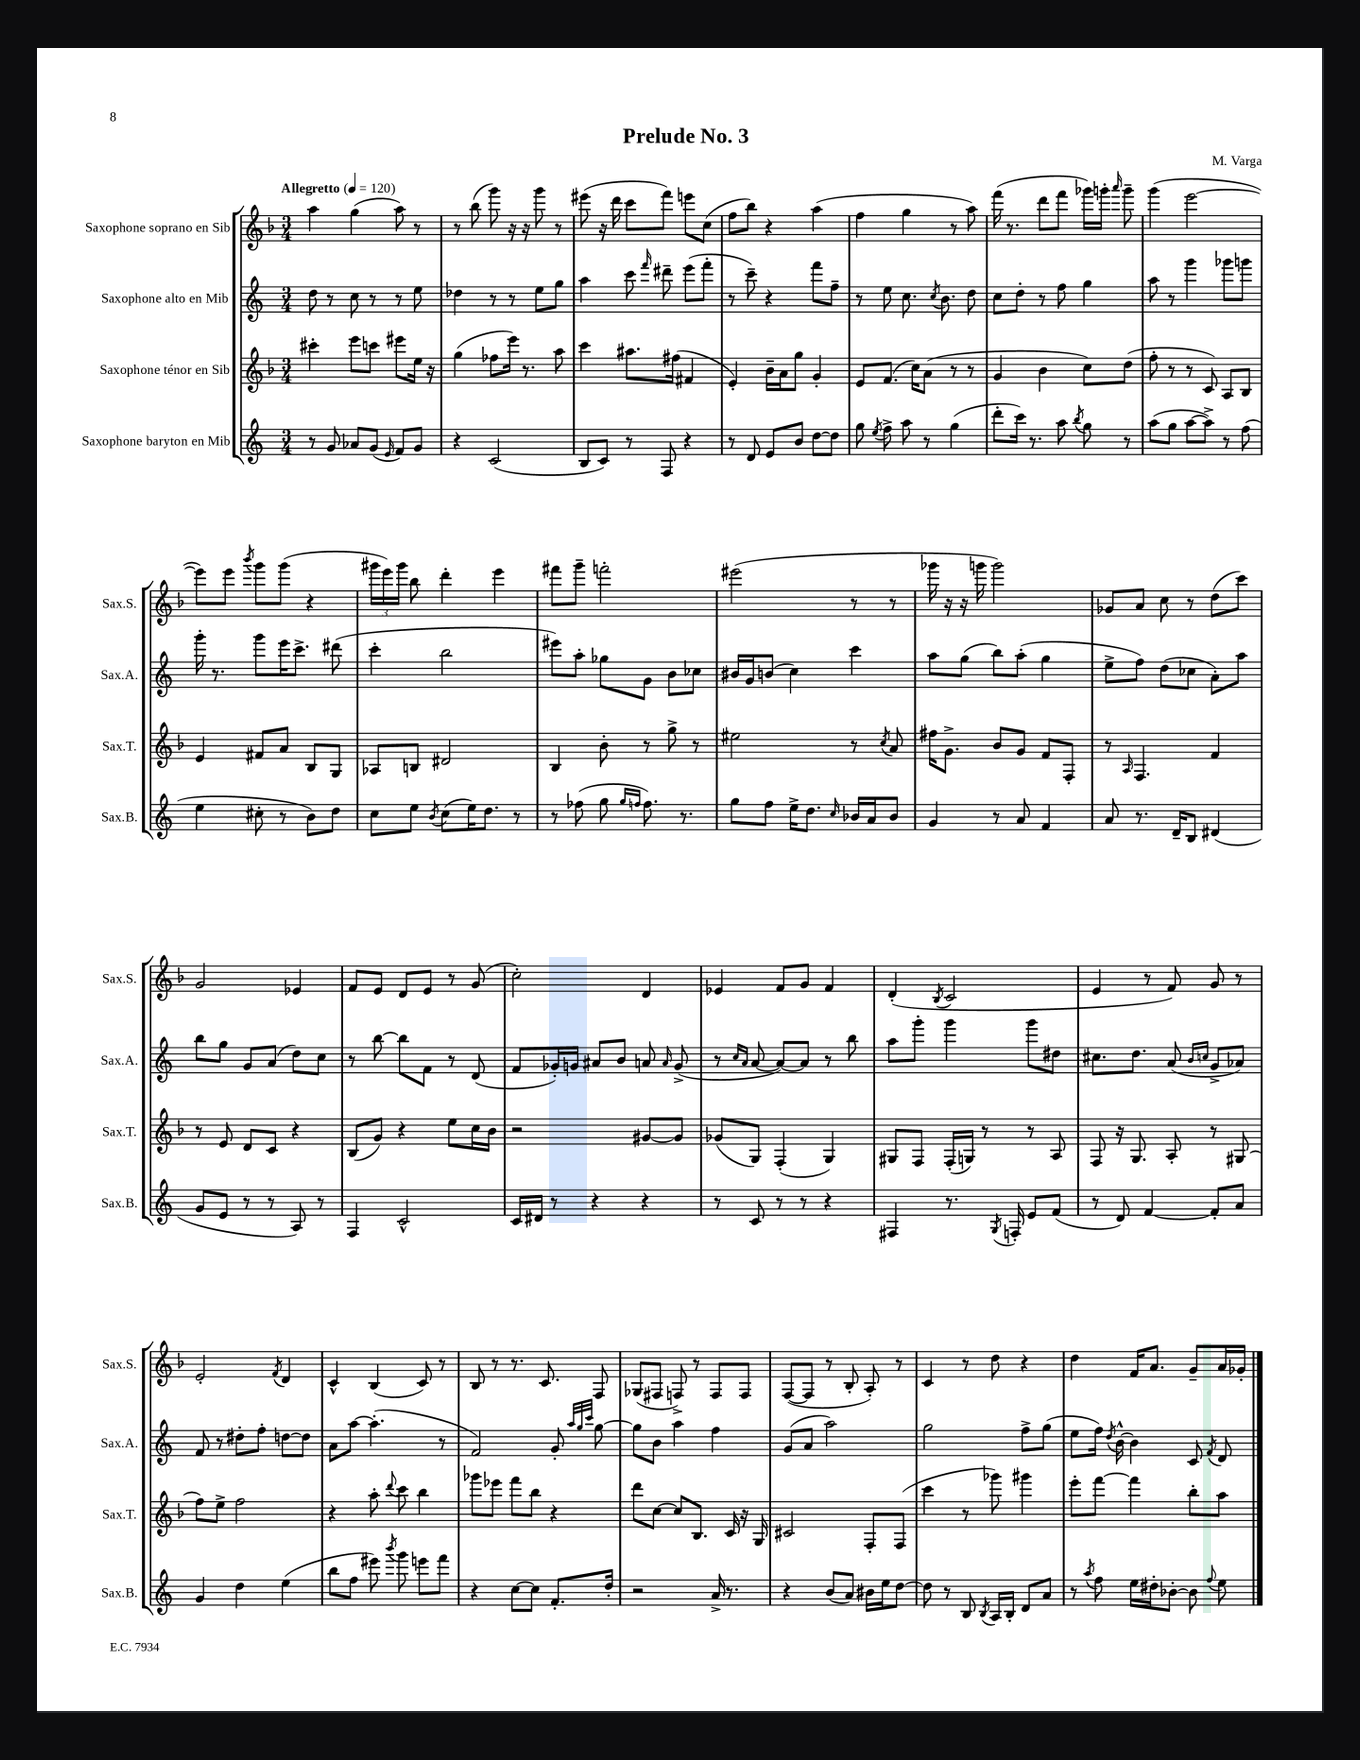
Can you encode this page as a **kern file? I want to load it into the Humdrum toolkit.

**kern	**kern	**kern	**kern
*staff4	*staff3	*staff2	*staff1
*clefG2	*clefG2	*clefG2	*clefG2
*k[]	*k[b-]	*k[]	*k[b-]
*M3/4	*M3/4	*M3/4	*M3/4
*MM120	*MM120	*MM120	*MM120
8r	4ccc#'	8dd	4aa
8g	.	8r	.
8a-	8eee	8cc	(4gg
(8g	8ccc	8r	.
16qqe	.	.	.
8f)	8eee#	8r	8aa)
8g	16ee	8ee	8r
.	16r	.	.
=	=	=	=
4r	(4gg	4dd-	8r
.	.	.	(8bb-
(2c	8ff-	8r	8ggg)
.	16eee)	8r	16r
.	8.r	.	16r
.	.	8ee	8ggg
.	8aa	8gg	8r
=	=	=	=
8B	4ccc	4aa	(8eee#
8c)	.	.	16r
.	.	.	16ddd
8r	8.aa#	8ccc	8ccc
.	.	16qqfff	.
8F	.	8ddd#~	8fff)
.	(16ff#	.	.
4r	4f#	(8eee	8eee
.	.	8fff'	(8cc
=	=	=	=
8r	4e')	8r	8ff
8d	.	8ccc~)	8bb-)
8e	16b-~	4r	4r
.	16a	.	.
8b	8gg	.	.
[8dd	4g'	8fff	(4aa
8dd]	.	8ff~	.
=	=	=	=
8gg	8e	8r	4ff
8qee	.	.	.
8ff^	(8.f	8ee	.
8aa	.	8.cc	4gg
.	16cc)	.	.
8r	(8a	.	.
.	.	8qcc	.
.	.	8.b	.
(4gg	8r	.	8r
.	8r	8dd	8aa)
=	=	=	=
8ddd'	4g	8cc	(16fff
.	.	.	8.r
16ccc)	.	8dd'	.
8.r	.	.	.
.	4b-	8r	8ddd
8aa	.	8ff	8fff
8qbb	.	.	.
8gg	8cc)	4gg	16ggg-)
.	.	.	16ggg'
.	.	.	16qqaaa
8r	(8dd	.	8ggg~
=	=	=	=
(8aa	8ff'	8aa	(4ggg
8gg	8r	8r	.
[8aa	8r	4ggg	[2eee
8aa^])	8c)	.	.
8r	8A	8ggg-	.
(8ff	8B-	8ggg	.
=	=	=	=
4ee	4e	16ggg'	8eee])
.	.	8.r	.
.	.	.	8eee
.	.	.	8qbbb-
8cc#'	8f#	8ggg	8ggg
8r	8a	16eee	(8ggg
.	.	8.ccc^	.
8b)	8B-	.	4r
8dd	8G	(8ddd#	.
=	=	=	=
8cc	8A-	4ccc'	24ggg#
.	.	.	24eee)
.	.	.	24ggg#
8ee	8B	.	8bb-
8qb	.	.	.
(8cc	2d#	2bb	4ddd'
16ee)	.	.	.
8.dd	.	.	.
.	.	.	4eee
8r	.	.	.
=	=	=	=
8r	4B-	8eee#)	8fff#
(8ff-	.	8aa'	8ggg~
8gg	8b-'	8gg-	2fff'
16qqgg	.	.	.
16qqff	.	.	.
8.ff)	8r	8g	.
.	8gg^	8b	.
8.r	.	.	.
.	8r	8cc-	.
=	=	=	=
8gg	2ee#	16b#	(2eee#
.	.	16g	.
8ff	.	(8b	.
16ee^	.	4cc)	.
8.dd	.	.	.
16qqcc	.	.	.
16b-	8r	4ccc	8r
16a	.	.	.
.	8qcc	.	.
8b-	8a	.	8r
=	=	=	=
4g	16ff#	8aa	16ggg-
.	8.g^	.	16r
.	.	(8gg	16r
.	.	.	16ggg
8r	8b-	8bb)	2ggg)
8a	8g	(8aa'	.
4f	8f	4gg	.
.	8F'	.	.
=	=	=	=
8a	8r	8ee^	8g-
.	16qqA	.	.
8.r	4.F	8ff)	8a
.	.	(8dd	8cc
16d~	.	.	.
8B	.	8cc-	8r
(4d#	4f	8a')	(8dd
.	.	8aa	8ccc)
=	=	=	=
8g	8r	8bb	2g
8e	8e	8gg	.
8r	8d	8g	.
8r	8c	(8a	.
8A)	4r	8dd)	4e-
8r	.	8cc	.
=	=	=	=
4F	(8B-	8r	8f
.	8g)	[8bb	8e
2c^^	4r	8bb]	8d
.	.	8f	8e
.	8ee	8r	8r
.	16cc	(8d	(8g
.	16b-	.	.
=	=	=	=
16c	2r	8f	2cc')
16d#	.	.	.
8r	.	16g-')	.
.	.	16g	.
4r	.	8a#	.
.	.	8b	.
4r	[8g#	8a	4d
.	.	16qqa	.
.	8g#]	(8g^	.
=	=	=	=
8r	(8g-	8r	4e-
.	.	16qqcc	.
.	.	16qqa	.
8c	8G)	[8a	.
8r	(4F'	8a_)	8f
8r	.	8a]	8g
4r	4G)	8r	4f
.	.	8bb	.
=	=	=	=
4F#	8G#	8aa	(4d'
.	8F	8ggg'	.
.	.	.	8qB-
8.r	(16F'	4ggg	2c
.	16G)	.	.
.	8r	.	.
8qG	.	.	.
16F'	.	.	.
8e	8r	8ggg	.
(8f	8A	8dd#	.
=	=	=	=
8r	8F	8.cc#	4e
8d)	16r	.	.
.	8.G	8.dd	.
[4f	.	.	8r
.	8A'	(8a	8f)
.	.	16qqb	.
.	.	16qqcc	.
8f']	8r	8g^	8g
8a	(8G#	8a-)	8r
=	=	=	=
4g	8ff)	8f	2e'
.	8ee^	8r	.
4dd	2ff	8dd#'	.
.	.	8ff'	.
.	.	.	8qf
(4ee	.	[8dd	4d
.	.	8dd]	.
=	=	=	=
8bb	4r	8a	4c^^
8ff	.	[8aa	.
8eee#)	8aa'	(4.aa']	(4B-
8qbbb	8qqddd	.	.
8ggg	8ccc	.	.
8eee	4bb-	.	8c)
8fff	.	8r	8r
=	=	=	=
4r	8ggg-	2f)	8B-
.	8eee-	.	8r
[8cc	8fff	.	8.r
8cc]	8bb-	.	.
.	.	.	8.c
8.f'	4r	8g'	.
.	.	32qqaa	.
.	.	32qqgg	.
.	.	32qqccc	.
.	.	[8gg	8F
16dd'	.	.	.
=	=	=	=
2r	8ddd	8gg]	(8G-
.	[8cc	8b	8F#
.	8cc]	4aa	8F^)
.	8.B-	.	8r
16a^	.	4ff	8F
8.r	16c	.	.
.	16r	.	8F
.	16G	.	.
=	=	=	=
4r	2c#	(8g	([8F
.	.	8a	8F]
(8b	.	2aa)	8r
8a)	.	.	8B-'
16b#	8F'	.	8A')
16ee	.	.	.
[8dd	(8F	.	8r
=	=	=	=
8dd]	4ccc	2gg	4c
8r	.	.	.
8B	8r	.	8r
8qB	.	.	.
16A	8ggg-)	.	8dd
16B'	.	.	.
8d	4ggg#	8ff^	4r
8a	.	(8gg	.
=	=	=	=
8r	8eee'	8ee	4dd
8qaa	.	.	.
8ff	[8fff	16ff)	.
.	.	8qdd	.
.	.	[16b^^	.
16ee	4fff]	4b]	16f
16dd#'	.	.	8.a
[8b-'	.	.	.
8b-]	8bb-'	8c	8g~
8qqff	.	8qf	.
8ee	8aa	8d	16a
.	.	.	16g-'
==	==	==	==
*-	*-	*-	*-
